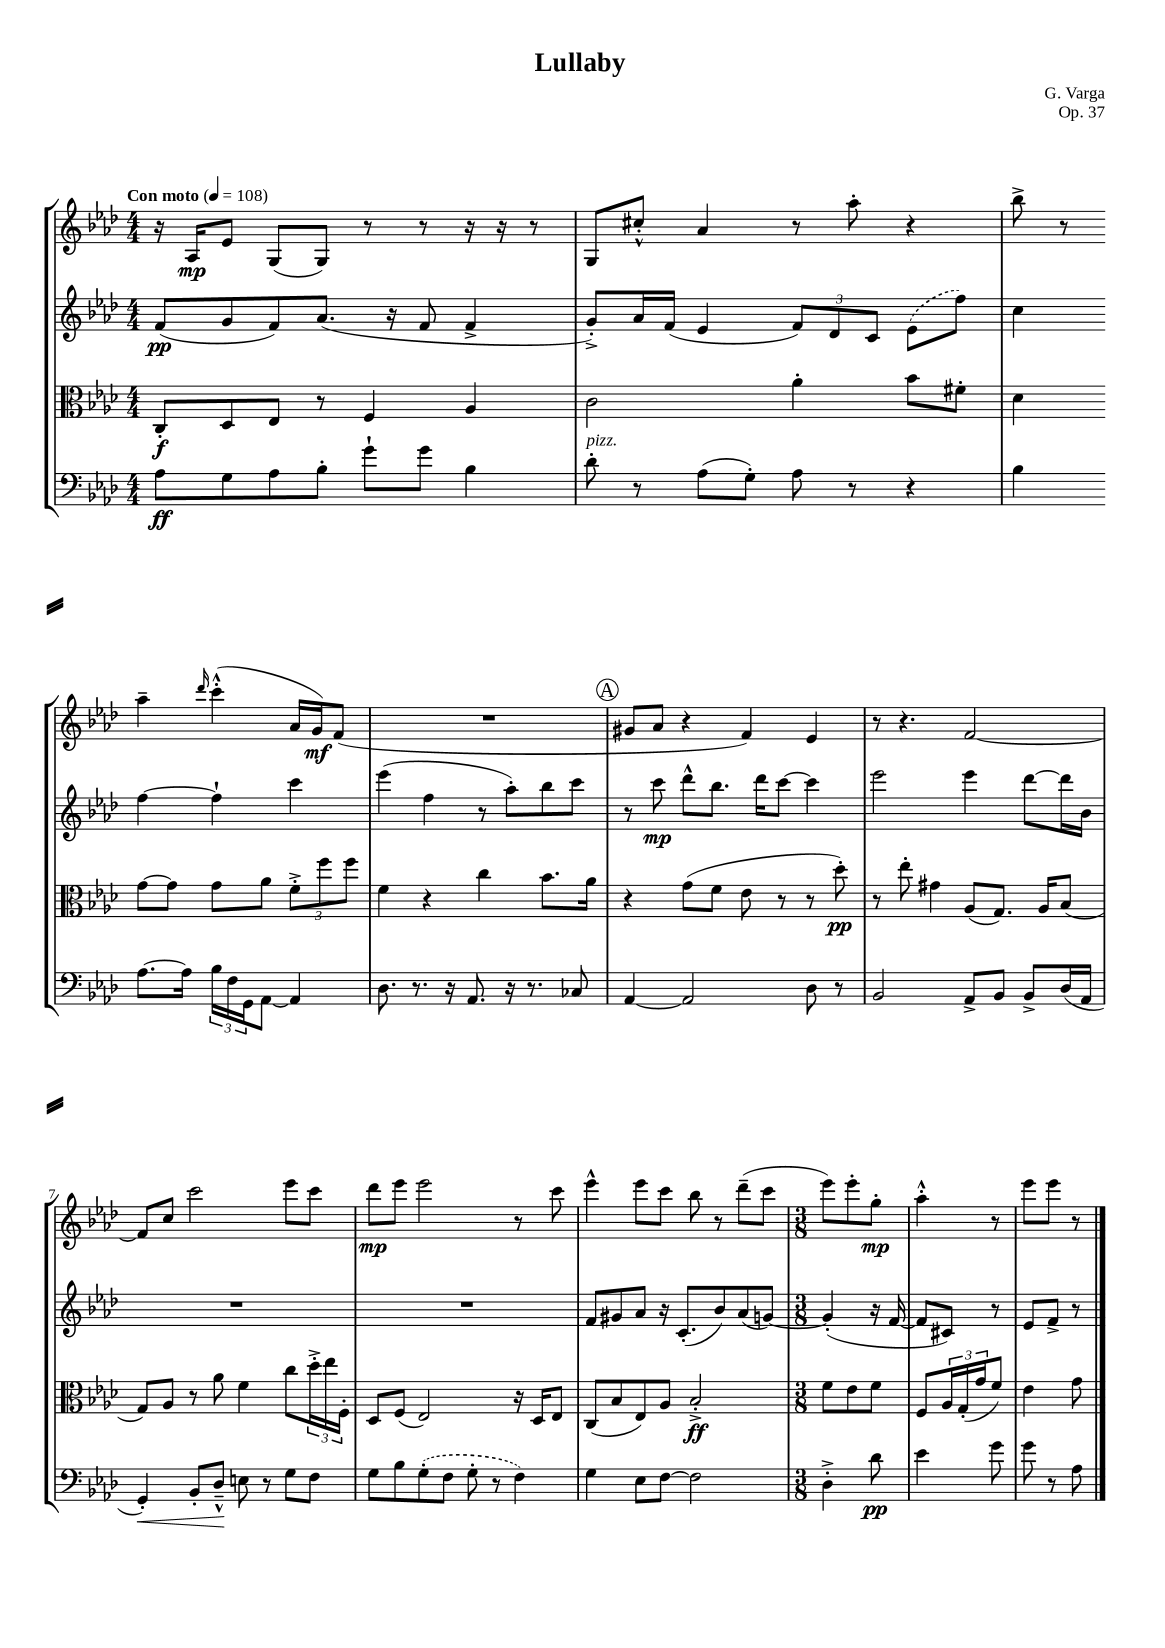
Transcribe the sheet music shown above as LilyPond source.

\header { title = "Lullaby" composer = "G. Varga" opus = "Op. 37" }
<<
\new StaffGroup <<
\new Staff = "s0" {
    \clef treble \key aes \major \numericTimeSignature \time 4/4 \tempo "Con moto" 4 = 108
    r16 aes16\mp ees'8 g8( g8) r8 r8 r16 r16 r8 |
    g8 cis''8-.-^ aes'4 r8 aes''8-. r4 |
    bes''8-> r8 aes''4-- \grace { des'''16 } c'''4-.-^( aes'16 g'16\mf) f'8( |
    R1 |
    \mark \markup { \circle "A" } gis'8 aes'8 r4 f'4) ees'4 |
    r8 r4. f'2~ |
    f'8 c''8 c'''2 ees'''8 c'''8 |
    des'''8\mp ees'''8 ees'''2 r8 c'''8 |
    ees'''4-^ ees'''8 c'''8 bes''8 r8 des'''8--( c'''8 |
    \numericTimeSignature \time 3/8 ees'''8) ees'''8-. g''8-.\mp |
    aes''4-.-^ r8 |
    ees'''8 ees'''8 r8 \bar "|." |
}
\new Staff = "s1" {
    \clef treble \key aes \major \numericTimeSignature \time 4/4
    f'8\pp( g'8 f'8) aes'8.( r16 f'8 f'4-> |
    g'8-.->) aes'16 f'16( ees'4 \tuplet 3/2 { f'8) des'8 c'8 } \once \slurDashed ees'8( f''8) |
    c''4 f''4~ f''4-! c'''4 |
    ees'''4( f''4 r8 aes''8-.) bes''8 c'''8 |
    \mark \markup { \circle "A" } r8 c'''8\mp des'''8-^ bes''8. des'''16 c'''8~ c'''4 |
    ees'''2 ees'''4 des'''8~ des'''16 bes'16 |
    R1 |
    R1 |
    f'8 gis'8 aes'8 r16 c'8.-.( bes'8) aes'8( g'8~) |
    \numericTimeSignature \time 3/8 g'4-.( r16 f'16~ |
    f'8 cis'8) r8 |
    ees'8 f'8-> r8 \bar "|." |
}
\new Staff = "s2" {
    \clef alto \key aes \major \numericTimeSignature \time 4/4
    c8-.\f des8 ees8 r8 f4 aes4 |
    c'2 aes'4-. bes'8 fis'8-. |
    des'4 g'8~ g'8 g'8 aes'8 \tuplet 3/2 { f'8-.-> f''8 f''8 } |
    f'4 r4 c''4 bes'8. aes'16 |
    \mark \markup { \circle "A" } r4 g'8( f'8 ees'8 r8 r8 des''8-.\pp) |
    r8 ees''8-. gis'4 aes8( g8.) aes16 bes8( |
    g8) aes8 r8 aes'8 f'4 c''8 \tuplet 3/2 { des''16-.-> ees''16 f16-. } |
    des8 f8( ees2) r16 des16 ees8 |
    c8( bes8 ees8) aes8 bes2-.->\ff |
    \numericTimeSignature \time 3/8 f'8 ees'8 f'8 |
    f8 \tuplet 3/2 { aes16 g16-.( g'16 } f'8) |
    ees'4 g'8 \bar "|." |
}
\new Staff = "s3" {
    \clef bass \key aes \major \numericTimeSignature \time 4/4
    aes8\ff g8 aes8 bes8-. g'8-! g'8 bes4 |
    des'8-.^\markup { \italic "pizz." } r8 aes8( g8-.) aes8 r8 r4 |
    bes4 aes8.~ aes16 \tuplet 3/2 { bes16 f16 g,16 } aes,8~ aes,4 |
    des8. r8. r16 aes,8. r16 r8. ces8 |
    \mark \markup { \circle "A" } aes,4~ aes,2 des8 r8 |
    bes,2 aes,8-> bes,8 bes,8-> des16( aes,16 |
    g,4-.\<) bes,8-. des8---^\! e8 r8 g8 f8 |
    g8 bes8 \once \slurDashed g8-.( f8 g8-. r8 f4) |
    g4 ees8 f8~ f2 |
    \numericTimeSignature \time 3/8 des4-.-> des'8\pp |
    ees'4 g'8 |
    g'8 r8 aes8 \bar "|." |
}
>>
>>
